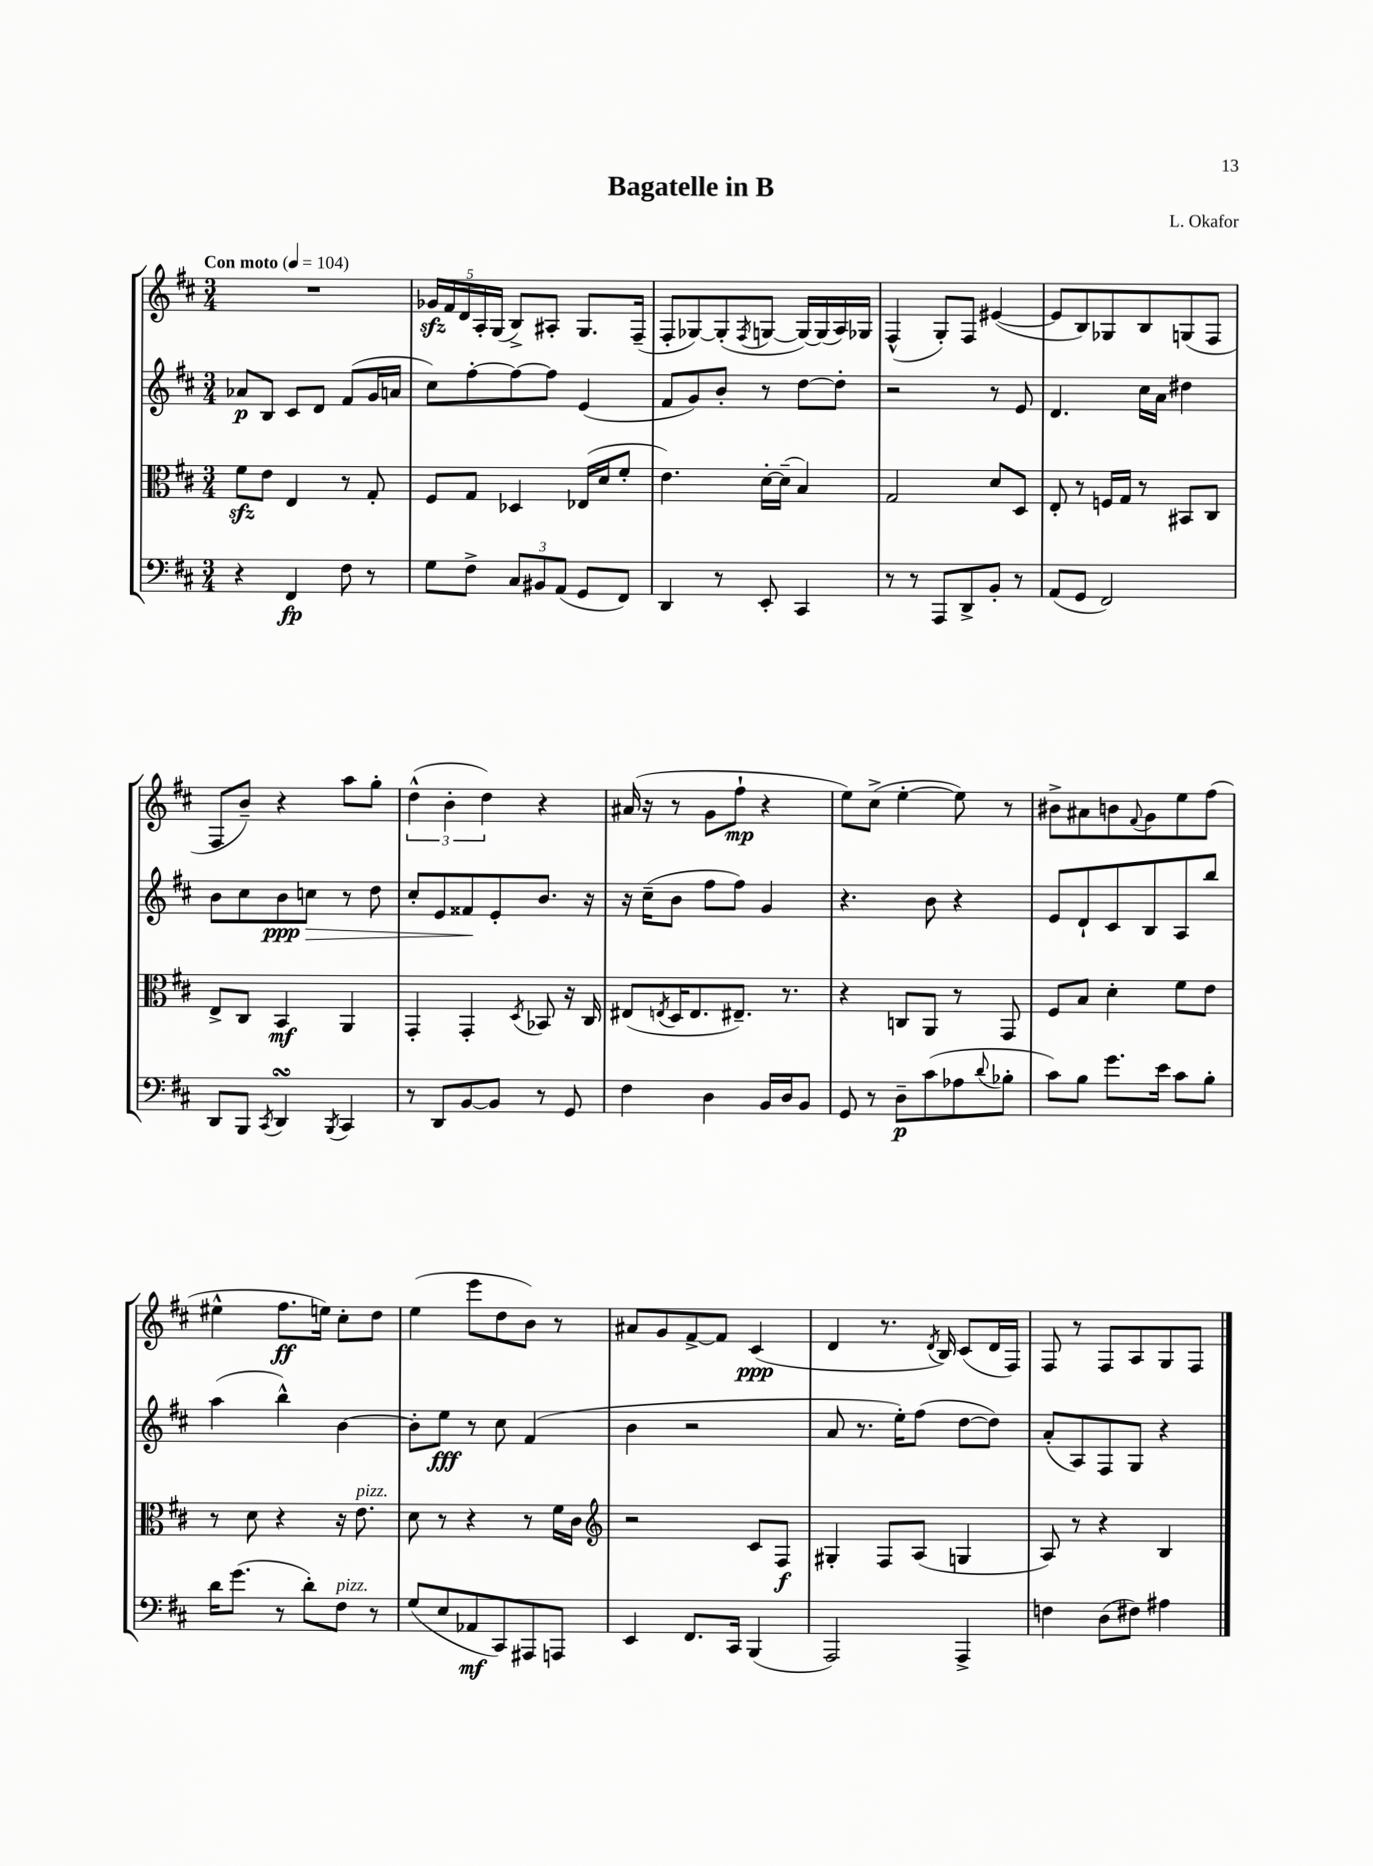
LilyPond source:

\header { title = "Bagatelle in B" composer = "L. Okafor" }
<<
\new StaffGroup <<
\new Staff = "s0" {
    \clef treble \key d \major \numericTimeSignature \time 3/4 \tempo "Con moto" 4 = 104
    R2. |
    \tuplet 5/4 { ges'16\sfz fis'16 d'16 a16-. g16( } b8->) ais8-. g8. fis16--( |
    fis8-. ges8~) ges8-.( \acciaccatura { fis8 } g8~ g16~) g16( a16) ges16 |
    fis4-^( g8-.) fis8 eis'4~( |
    eis'8 b8) ges8 b8 g8( fis8 |
    fis8 b'8--) r4 a''8 g''8-. |
    \tuplet 3/2 { d''4-^( b'4-. d''4) } r4 |
    ais'16( r16 r8 g'8 fis''8-!\mp r4 |
    e''8) cis''8->( e''4~-. e''8) r8 |
    bis'8-> ais'8 b'8 \appoggiatura { fis'8 } g'8 e''8 fis''8( |
    eis''4-^ fis''8.\ff e''16) cis''8-. d''8 |
    e''4( e'''8 d''8 b'8) r8 |
    ais'8 g'8 fis'8~-> fis'8 cis'4\ppp( |
    d'4 r8. \acciaccatura { d'8 } b16) cis'8( d'16 fis16) |
    fis8 r8 fis8 a8 g8 fis8 \bar "|." |
}
\new Staff = "s1" {
    \clef treble \key d \major \numericTimeSignature \time 3/4
    aes'8\p b8 cis'8 d'8 fis'8( g'16 a'16 |
    cis''8) fis''8~-. fis''8~ fis''8 e'4( |
    fis'8 g'8) b'8-. r8 d''8~ d''8-. |
    r2 r8 e'8 |
    d'4. cis''16 a'16 dis''4 |
    b'8 cis''8 b'8\ppp c''8\> r8 d''8 |
    cis''8-. e'8 fisis'8\! e'8-. b'8. r16 |
    r16 cis''16--( b'8 fis''8 fis''8) g'4 |
    r4. b'8 r4 |
    e'8 d'8-! cis'8 b8 a8 b''8 |
    a''4( b''4-^) b'4~ |
    b'8-. e''8\fff r8 cis''8 fis'4( |
    b'4 r2 |
    a'8 r8. e''16-.) fis''8( d''8~ d''8) |
    a'8-.( a8) fis8 g8 r4 \bar "|." |
}
\new Staff = "s2" {
    \clef alto \key d \major \numericTimeSignature \time 3/4
    fis'8\sfz e'8 e4 r8 g8-. |
    fis8 g8 des4 ees16( d'16 fis'8-. |
    e'4.) d'16~-. d'16--( b4) |
    g2 d'8 d8 |
    e8-. r8 f16 g16 r8 bis,8 cis8 |
    e8-> cis8 b,4\mf a,4 |
    g,4-. g,4-. \acciaccatura { d8 } bes,8 r16 cis16 |
    eis8( \acciaccatura { e8 } d16 e8. eis8.--) r8. |
    r4 c8 a,8 r8 g,8 |
    fis8 b8 d'4-. fis'8 e'8 |
    r8 d'8 r4 r16 e'8.^\markup { \italic "pizz." } |
    d'8 r8 r4 r8 fis'16 cis'16 |
    \clef treble r2 cis'8 fis8\f |
    gis4-. fis8 a8( g4 |
    a8) r8 r4 b4 \bar "|." |
}
\new Staff = "s3" {
    \clef bass \key d \major \numericTimeSignature \time 3/4
    r4 fis,4\fp fis8 r8 |
    g8 fis8-> \tuplet 3/2 { cis8 bis,8 a,8( } g,8 fis,8) |
    d,4 r8 e,8-. cis,4 |
    r8 r8 a,,8 d,8-> b,8-. r8 |
    a,8( g,8 fis,2) |
    d,8 b,,8 \acciaccatura { cis,8 } d,4\turn \acciaccatura { b,,8 } cis,4 |
    r8 d,8 b,8~ b,8 r8 g,8 |
    fis4 d4 b,16 d16 b,8 |
    g,8 r8 d8--\p cis'8( aes8 \appoggiatura { d'8 } bes8-. |
    cis'8) b8 g'8. e'16 cis'8 b8-. |
    d'16 g'8.( r8 d'8-.) fis8^\markup { \italic "pizz." } r8 |
    g8( e8 aes,8\mf cis,8) ais,,8 a,,8 |
    e,4 fis,8. cis,16 b,,4( |
    a,,2) a,,4-> |
    f4 d8( fis8) ais4 \bar "|." |
}
>>
>>
\layout { \context { \Score \remove "Bar_number_engraver" } }
